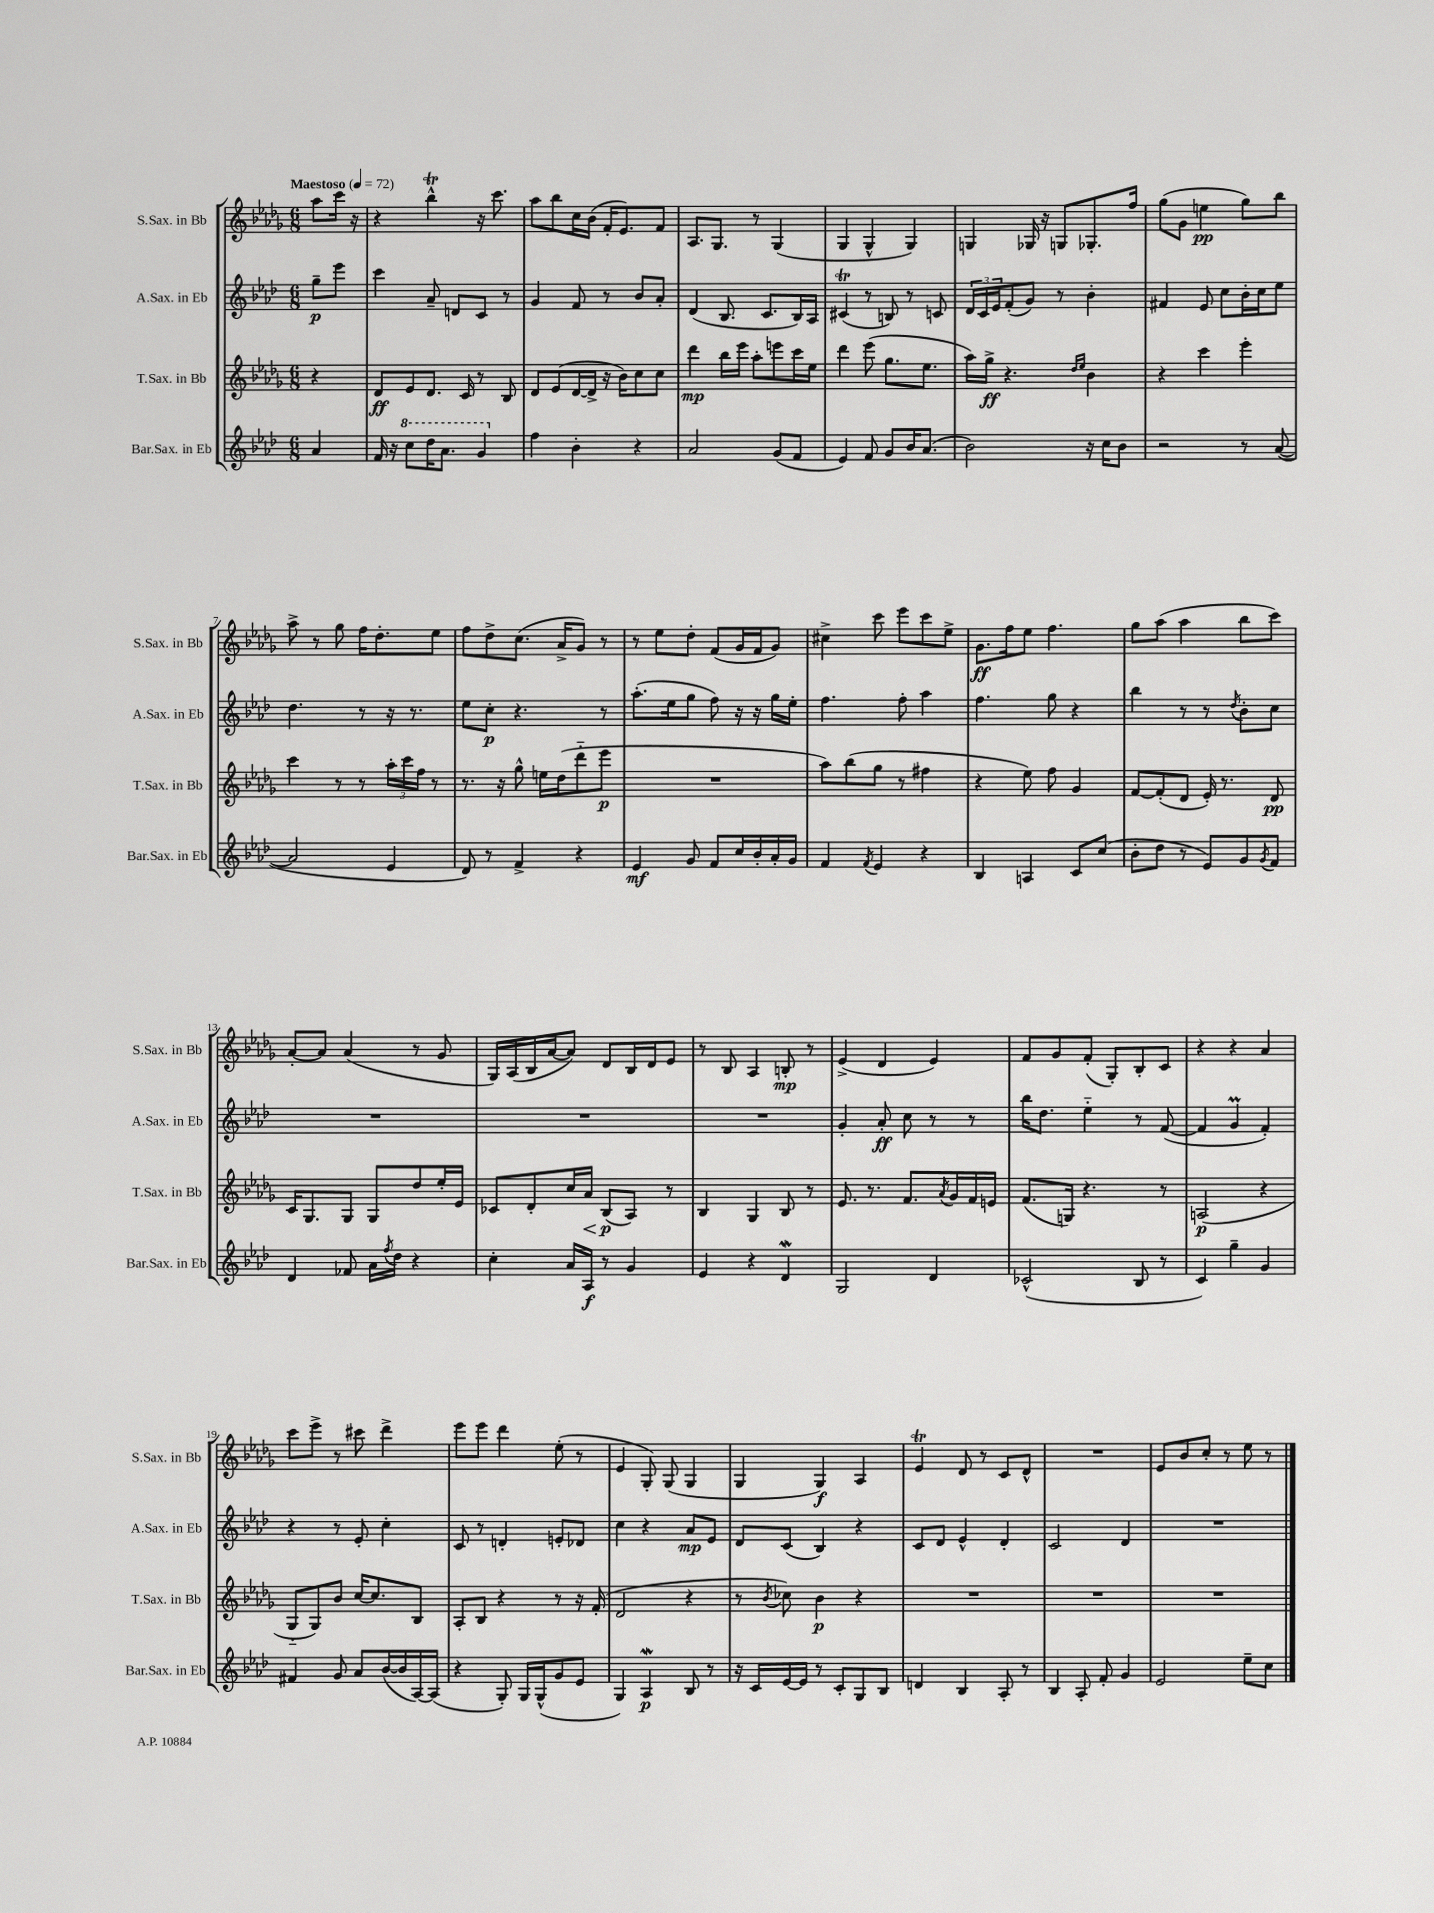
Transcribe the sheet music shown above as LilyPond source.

<<
\new StaffGroup <<
\new Staff = "s0" \with { instrumentName = "S.Sax. in Bb" shortInstrumentName = "S.Sax. in Bb" } {
    \clef treble \key des \major \numericTimeSignature \time 6/8 \partial 4 \tempo "Maestoso" 4 = 72
    aes''8 c'''16 r16 |
    r4 bes''4-^\trill r16 c'''8. |
    aes''8 bes''8 c''16 bes'16( f'16-. ees'8.) f'8 |
    aes8. ges8. r8 ges4( |
    ges4 ges4-^ ges4) |
    g4 ges16 r16 g8 ges8.-. f''16 |
    ges''8( ges'8 e''4\pp ges''8) bes''8 |
    aes''8-> r8 ges''8 f''16 des''8.-. ees''8 |
    f''8 des''8-> c''8.( aes'16-> ges'8) r8 |
    r8 ees''8 des''8-. f'8( ges'16 f'16 ges'8) |
    cis''4-> c'''8 ees'''8 c'''8 ees''8-> |
    ges'8.\ff f''16 ees''8 f''4. |
    ges''8 aes''8( aes''4 bes''8 c'''8) |
    aes'8~-. aes'8 aes'4( r8 ges'8 |
    ges16) aes16( bes16 aes'16~ aes'8) des'8 bes16 des'16 ees'8 |
    r8 bes8 aes4 b8-.\mp r8 |
    ees'4->( des'4 ees'4) |
    f'8 ges'8 f'8-.( ges8-.) bes8-. c'8 |
    r4 r4 aes'4 |
    c'''8 ees'''8-> r8 cis'''8 des'''4-> |
    ees'''8 ees'''8 des'''4 ees''8-.( r8 |
    ees'4 ges8-.) ges8( ges4 |
    ges4 ges4\f) aes4 |
    ees'4\trill des'8 r8 c'8 des'8-^ |
    R2. |
    ees'8 bes'8 c''8-. r8 ees''8 r8 \bar "|." |
}
\new Staff = "s1" \with { instrumentName = "A.Sax. in Eb" shortInstrumentName = "A.Sax. in Eb" } {
    \clef treble \key aes \major \numericTimeSignature \time 6/8 \partial 4
    g''8--\p ees'''8 |
    c'''4 aes'8-- d'8 c'8 r8 |
    g'4 f'8 r8 bes'8 aes'8-. |
    des'4( bes8. c'8. bes16) aes16 |
    cis'4\trill( r8 b8) r8 c'8 |
    \tuplet 3/2 { des'16 c'16 ees'16 } f'8-.( g'8) r8 bes'4-. |
    fis'4 ees'8 c''8 bes'16-. c''16 ees''8 |
    des''4. r8 r16 r8. |
    ees''8 c''8-.\p r4. r8 |
    aes''8.-.( ees''16 g''8 f''8) r16 r16 g''16 ees''16-. |
    f''4. f''8-. aes''4 |
    f''4. g''8 r4 |
    bes''4 r8 r8 \acciaccatura { des''8 } bes'8-. c''8 |
    R2. |
    R2. |
    R2. |
    g'4-. aes'8-.\ff c''8 r8 r8 |
    bes''16 des''8. ees''4-_ r8 f'8~( |
    f'4 g'4\prall f'4-.) |
    r4 r8 ees'8-. c''4-. |
    c'8 r8 d'4-. e'8-. des'8 |
    c''4 r4 aes'8\mp ees'8 |
    des'8 c'8( bes4) r4 |
    c'8 des'8 ees'4-^ des'4-. |
    c'2 des'4 |
    R2. \bar "|." |
}
\new Staff = "s2" \with { instrumentName = "T.Sax. in Bb" shortInstrumentName = "T.Sax. in Bb" } {
    \clef treble \key des \major \numericTimeSignature \time 6/8 \partial 4
    r4 |
    des'8\ff ees'8 des'8. c'16 r8 bes8 |
    des'8 ees'8( des'16~ des'16-> r16 bes'16) c''8 c''8 |
    des'''4\mp bes''16 ees'''16 aes''8-. e'''8 c'''16 ees''16 |
    des'''4 ees'''8( ges''8. ees''8. |
    aes''16) ges''16->\ff r4. \grace { des''16 ees''16 } bes'4 |
    r4 c'''4 ees'''4-. |
    c'''4 r8 r8 \tuplet 3/2 { aes''16-. c'''16 f''16 } r8 |
    r8. r16 ges''8-^ e''16 des''16( des'''8-_ ees'''8\p |
    R2. |
    aes''8) bes''8( ges''8 r8 fis''4 |
    r4 ees''8) f''8 ges'4 |
    f'8~ f'8-.( des'8 ees'16-.) r8. des'8\pp |
    c'16 ges8. ges8 ges8 des''8 ees''16-. ees'16 |
    ces'8 des'8-. c''16 aes'16\< bes8\p\!( aes8) r8 |
    bes4 ges4 bes8 r8 |
    ees'8. r8. f'8. \acciaccatura { aes'8 } ges'16 f'16 e'16 |
    f'8.( g16) r4. r8 |
    a2\p( r4 |
    ges8-_ ges8) bes'8 c''16~ c''8. bes8 |
    aes8-. bes8 r4 r8 r16 f'16-.( |
    des'2 r4 |
    r8 \acciaccatura { bes'8 } ces''8) bes'4\p r4 |
    R2. |
    R2. |
    R2. \bar "|." |
}
\new Staff = "s3" \with { instrumentName = "Bar.Sax. in Eb" shortInstrumentName = "Bar.Sax. in Eb" } {
    \clef treble \key aes \major \numericTimeSignature \time 6/8 \partial 4
    aes'4 |
    f'16 r16 \ottava #1 c'''8 des'''16 aes''8. g''4 \ottava #0 |
    f''4 bes'4-. r4 |
    aes'2 g'8( f'8 |
    ees'4) f'8 g'8 bes'16 aes'8.( |
    bes'2) r16 c''16 bes'8 |
    r2 r8 aes'8~( |
    aes'2 ees'4 |
    des'8) r8 f'4-> r4 |
    ees'4\mf g'8 f'8 c''16 bes'16-. aes'16-. g'16 |
    f'4 \acciaccatura { f'8 } ees'4 r4 |
    bes4 a4 c'8 c''8( |
    bes'8-. des''8 r8 ees'8) g'8 \acciaccatura { g'8 } f'8 |
    des'4 fes'8 aes'16 \acciaccatura { f''8 } des''16 r4 |
    c''4-. aes'16 aes16\f r8 g'4 |
    ees'4 r4 des'4\mordent |
    g2 des'4 |
    ces'2-^( bes8 r8 |
    c'4) g''4-- g'4 |
    fis'4 g'8 aes'8 bes'16~( bes'16 aes16~) aes16( |
    r4 g8-.) g16 g16-^( g'8 ees'8 |
    g4) aes4\mordent\p bes8 r8 |
    r16 c'16 ees'16~ ees'16 r8 c'8-. g8 bes8 |
    d'4 bes4 aes8-. r8 |
    bes4 aes8-. f'8-. g'4 |
    ees'2 ees''8-- c''8 \bar "|." |
}
>>
>>
